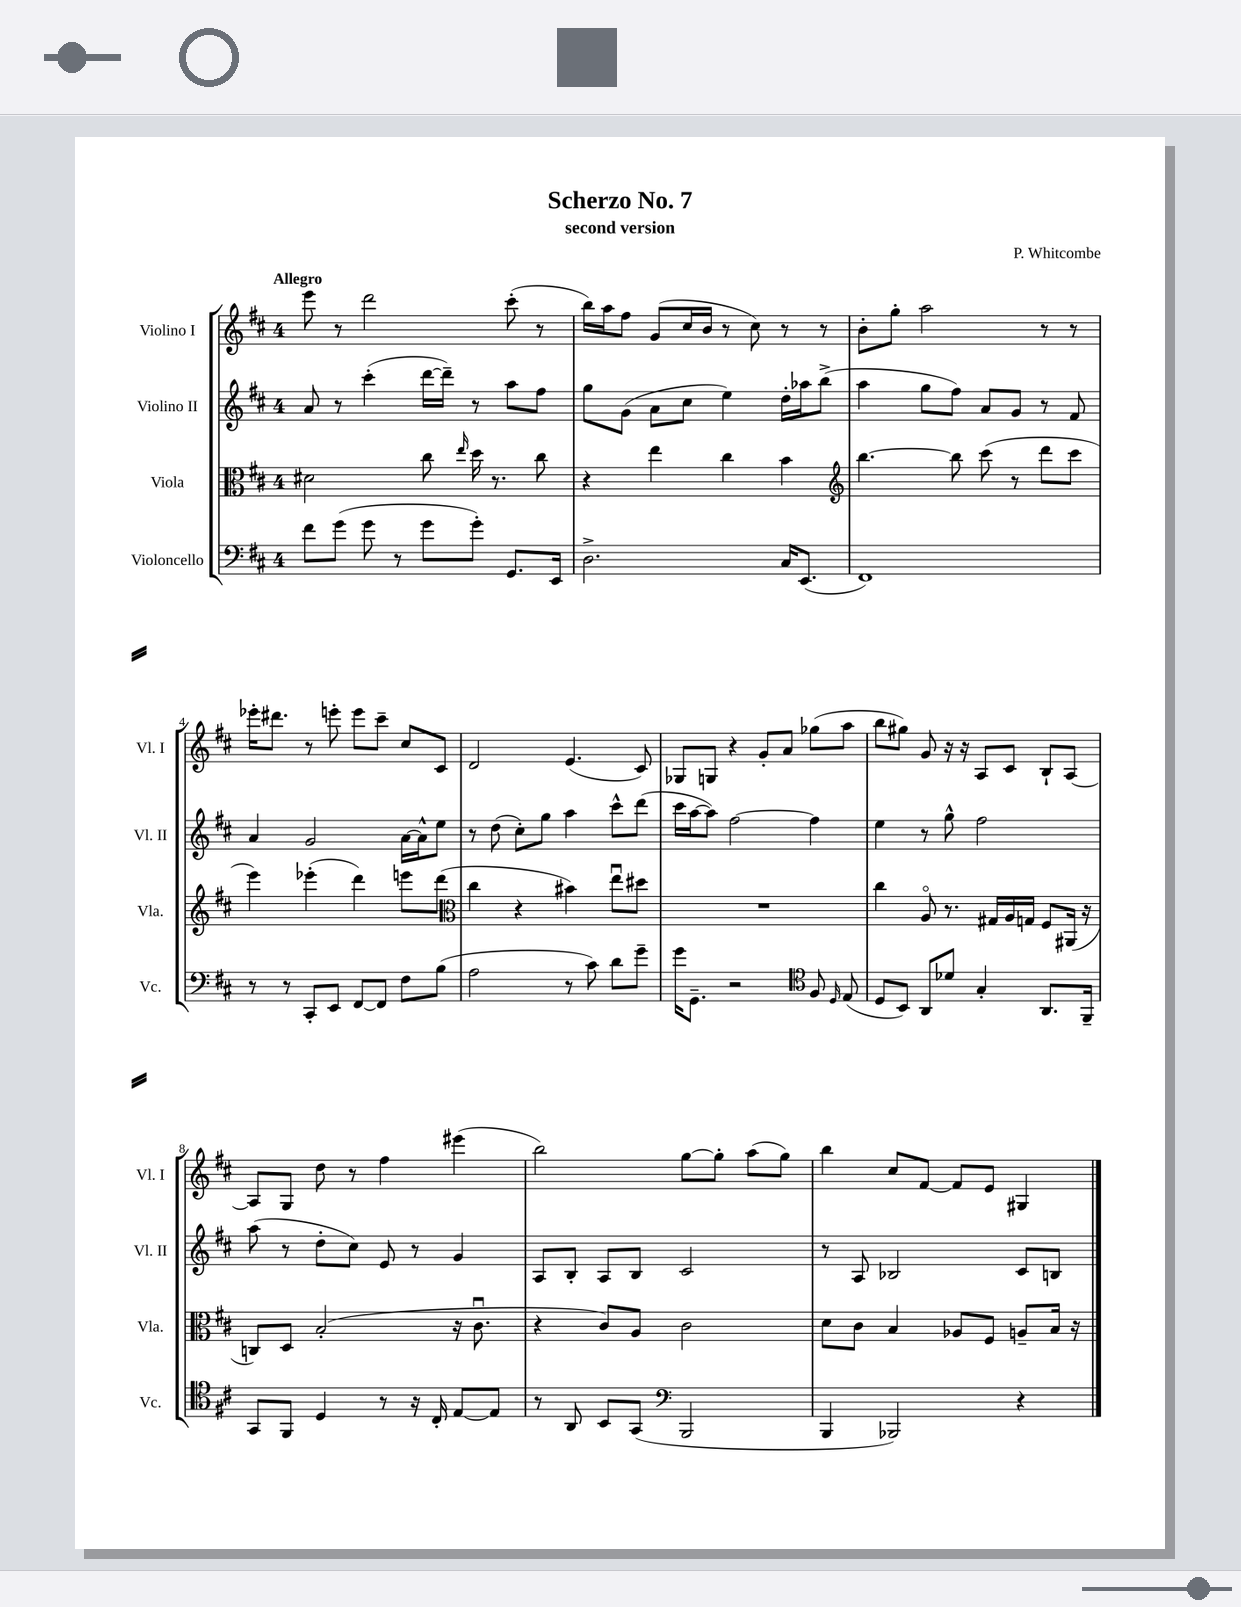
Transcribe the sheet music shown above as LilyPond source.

\header { title = "Scherzo No. 7" composer = "P. Whitcombe" subtitle = "second version" }
<<
\new StaffGroup <<
\new Staff = "s0" \with { instrumentName = "Violino I" shortInstrumentName = "Vl. I" } {
    \clef treble \key d \major \once \override Staff.TimeSignature.style = #'single-digit \time 4/4 \tempo "Allegro"
    \autoBeamOff e'''8 r8 d'''2 cis'''8-.( r8 |
    b''16[) a''16 fis''8] g'8[( cis''16 b'16] r8 cis''8) r8 r8 |
    b'8[-. g''8]-. a''2 r8 r8 |
    ees'''16[-. dis'''8.] r8 e'''8-. e'''8[ cis'''8]-- cis''8[ cis'8] |
    d'2 e'4.( cis'8) |
    ges8[ g8] r4 g'8[-. a'8] ges''8[( a''8] |
    b''8[ gis''8]) g'8 r16 r16 a8[ cis'8] b8[-! a8]~ |
    a8[ g8] d''8 r8 fis''4 eis'''4( |
    b''2) g''8[~ g''8]-. a''8[( g''8]) |
    b''4 cis''8[ fis'8]~ fis'8[ e'8] gis4 \bar "|." |
}
\new Staff = "s1" \with { instrumentName = "Violino II" shortInstrumentName = "Vl. II" } {
    \clef treble \key d \major \once \override Staff.TimeSignature.style = #'single-digit \time 4/4
    \autoBeamOff a'8 r8 cis'''4-.( d'''16[~ d'''16]--) r8 a''8[ fis''8] |
    g''8[ g'8]( a'8[ cis''8] e''4) d''16[-. aes''16 b''8]->( |
    a''4 g''8[ fis''8]) a'8[ g'8] r8 fis'8 |
    a'4 g'2 a'16[~ a'16-^ e''8] |
    r8 d''8( cis''8[-.) g''8] a''4 cis'''8[-^ d'''8]( |
    cis'''16[ a''16~ a''8]) fis''2~ fis''4 |
    e''4 r8 g''8-^ fis''2 |
    a''8( r8 d''8[-. cis''8]) e'8 r8 g'4 |
    a8[ b8]-. a8[ b8] cis'2 |
    r8 a8 bes2 cis'8[ b8] \bar "|." |
}
\new Staff = "s2" \with { instrumentName = "Viola" shortInstrumentName = "Vla." } {
    \clef alto \key d \major \once \override Staff.TimeSignature.style = #'single-digit \time 4/4
    \autoBeamOff dis'2 cis''8 \grace { e''16 } d''16 r8. cis''8 |
    r4 e''4 cis''4 b'4 |
    \clef treble b''4.~ b''8 cis'''8( r8 d'''8[ cis'''8] |
    e'''4) ees'''4-.( d'''4) e'''8[ d'''8]( |
    \clef alto cis''4 r4 bis'4) e''8[\downbow dis''8] |
    R1 |
    cis''4 a8\flageolet r8. gis16[ a16 g16] fis8[ ais,16]( r16 |
    c8[) d8] b2-.( r16 cis'8.\downbow |
    r4 cis'8[) a8] cis'2 |
    d'8[ cis'8] b4 aes8[ fis8] a8[-- b16] r16 \bar "|." |
}
\new Staff = "s3" \with { instrumentName = "Violoncello" shortInstrumentName = "Vc." } {
    \clef bass \key d \major \once \override Staff.TimeSignature.style = #'single-digit \time 4/4
    \autoBeamOff fis'8[ g'8]( g'8 r8 g'8[ g'8]-.) g,8.[ e,16] |
    d2.-> cis16[ e,8.]( |
    fis,1) |
    r8 r8 cis,8[-. e,8] fis,8[~ fis,8] fis8[ b8]( |
    a2 r8 cis'8) d'8[ g'8]-- |
    g'16[ g,8.]-- r2 \clef tenor fis8 \grace { d16 } e8( |
    d8[ b,8]) a,8[ des'8] g4-. a,8.[ fis,16]-- |
    g,8[ fis,8] d4 r8 r16 cis16-. e8[~ e8] |
    r8 a,8 b,8[ g,8]( \clef bass b,,2 |
    b,,4 bes,,2) r4 \bar "|." |
}
>>
>>
